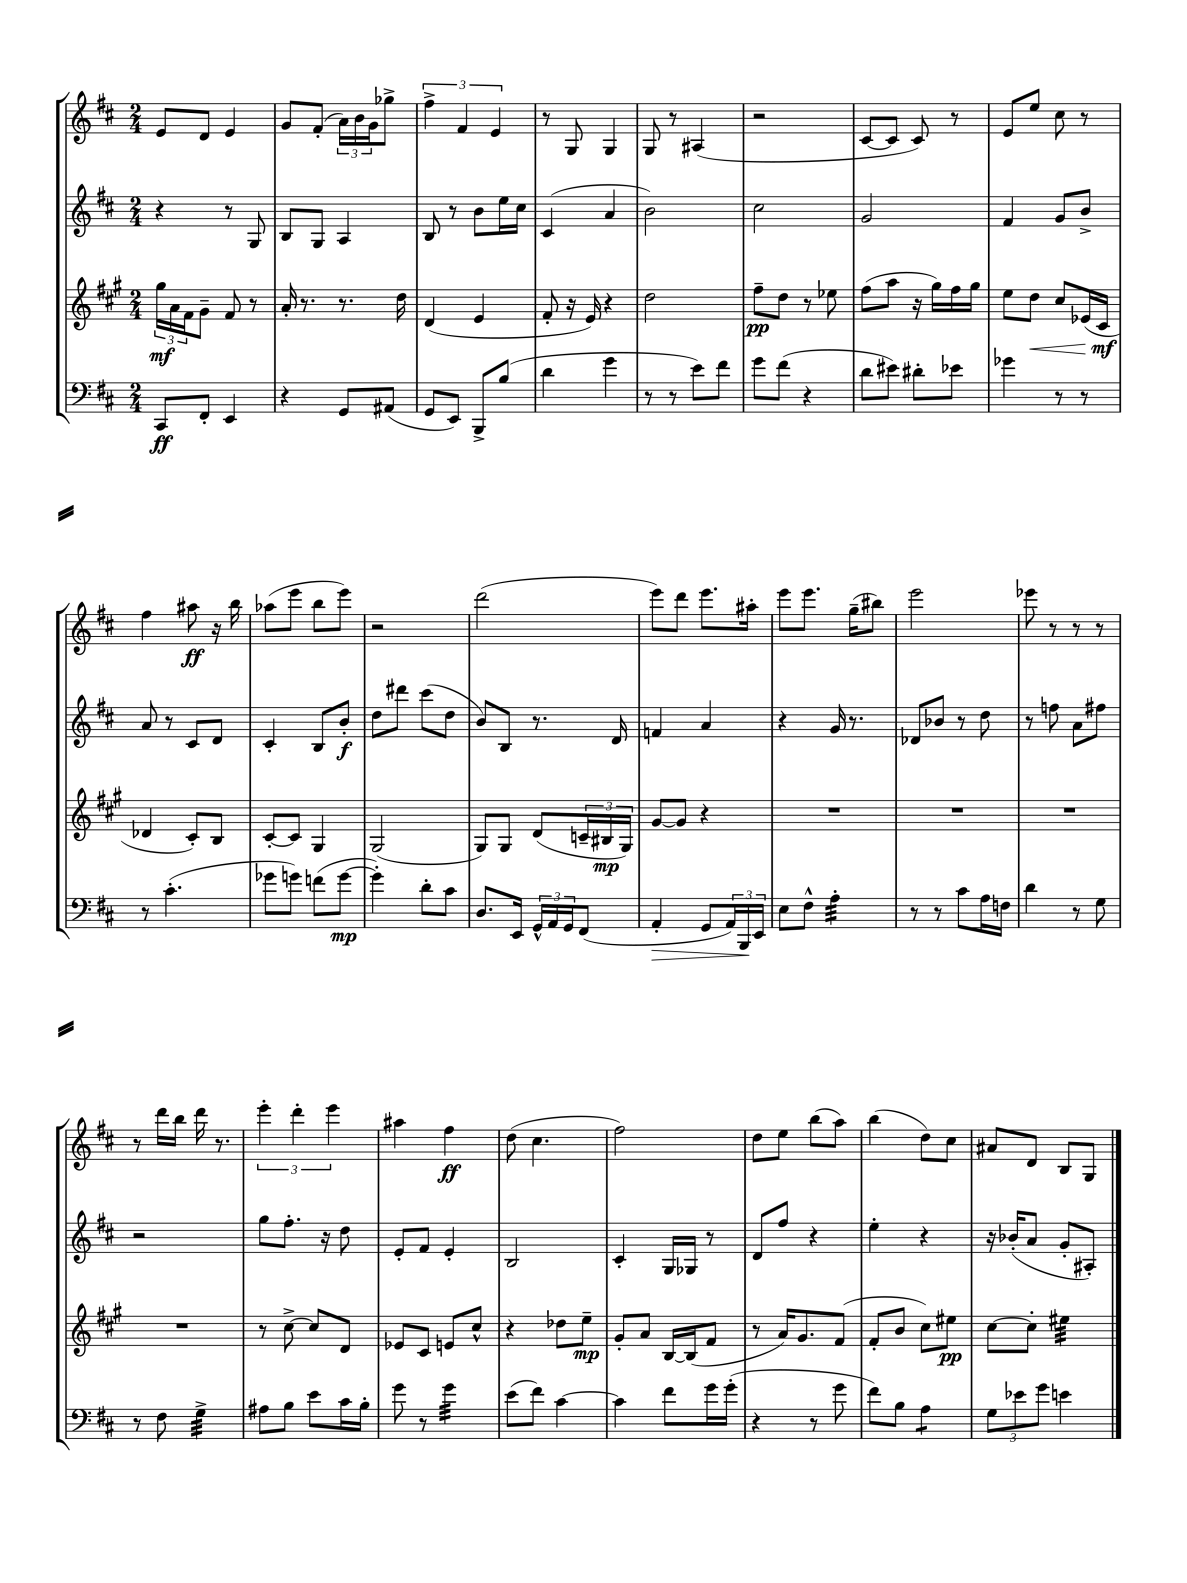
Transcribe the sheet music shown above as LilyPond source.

<<
\new StaffGroup <<
\new Staff = "s0" {
    \clef treble \key d \major \numericTimeSignature \time 2/4
    e'8 d'8 e'4 |
    g'8 fis'8-.( \tuplet 3/2 { a'16) b'16 g'16 } ges''8-> |
    \tuplet 3/2 { fis''4-> fis'4 e'4 } |
    r8 g8 g4 |
    g8 r8 ais4( |
    r2 |
    cis'8~ cis'8 cis'8) r8 |
    e'8 e''8 cis''8 r8 |
    fis''4 ais''8\ff r16 b''16 |
    aes''8( e'''8 b''8 e'''8) |
    r2 |
    d'''2( |
    e'''8) d'''8 e'''8. ais''16-. |
    e'''8 e'''8. g''16--( bis''8) |
    e'''2 |
    ees'''8 r8 r8 r8 |
    r8 d'''16 b''16 d'''16 r8. |
    \tuplet 3/2 { e'''4-. d'''4-. e'''4 } |
    ais''4 fis''4\ff |
    d''8( cis''4. |
    fis''2) |
    d''8 e''8 b''8( a''8) |
    b''4( d''8) cis''8 |
    ais'8 d'8 b8 g8 \bar "|." |
}
\new Staff = "s1" {
    \clef treble \key d \major \numericTimeSignature \time 2/4
    r4 r8 g8 |
    b8 g8 a4 |
    b8 r8 b'8 e''16 cis''16 |
    cis'4( a'4 |
    b'2) |
    cis''2 |
    g'2 |
    fis'4 g'8 b'8-> |
    a'8 r8 cis'8 d'8 |
    cis'4-. b8 b'8-.\f |
    d''8 dis'''8 cis'''8( d''8 |
    b'8) b8 r8. d'16 |
    f'4 a'4 |
    r4 g'16 r8. |
    des'8 bes'8 r8 d''8 |
    r8 f''8 a'8 fis''8 |
    r2 |
    g''8 fis''8.-. r16 d''8 |
    e'8-. fis'8 e'4-. |
    b2 |
    cis'4-. g16 ges16 r8 |
    d'8 fis''8 r4 |
    e''4-. r4 |
    r16 bes'16-.( a'8 g'8-. ais8-.) \bar "|." |
}
\new Staff = "s2" {
    \clef treble \key a \major \numericTimeSignature \time 2/4
    \tuplet 3/2 { gis''16\mf a'16 fis'16 } gis'8-- fis'8 r8 |
    a'16-. r8. r8. d''16 |
    d'4( e'4 |
    fis'8-. r16 e'16) r4 |
    d''2 |
    fis''8--\pp d''8 r8 ees''8 |
    fis''8( a''8 r16 gis''16) fis''16 gis''16 |
    e''8 d''8\< cis''8 ees'16( cis'16\mf\! |
    des'4 cis'8-.) b8 |
    cis'8~-. cis'8 gis4 |
    gis2( |
    gis8) gis8 d'8( \tuplet 3/2 { c'16-- bis16\mp gis16) } |
    gis'8~ gis'8 r4 |
    R2 |
    R2 |
    R2 |
    R2 |
    r8 cis''8~-> cis''8 d'8 |
    ees'8 cis'8 e'8 cis''8-^ |
    r4 des''8 e''8--\mp |
    gis'8-. a'8 b16~ b16( fis'8 |
    r8 a'16) gis'8. fis'8( |
    fis'8-. b'8 cis''8) eis''8\pp |
    cis''8~ cis''8-. eis''4:32 \bar "|." |
}
\new Staff = "s3" {
    \clef bass \key d \major \numericTimeSignature \time 2/4
    cis,8\ff fis,8-. e,4 |
    r4 g,8 ais,8( |
    g,8 e,8) b,,8-> b8( |
    d'4 g'4 |
    r8 r8 e'8) fis'8 |
    g'8 fis'8( r4 |
    d'8 eis'8) dis'8-. ees'8 |
    ges'4 r8 r8 |
    r8 cis'4.-.( |
    ges'8 g'8) f'8( g'8~\mp |
    g'4-.) d'8-. cis'8 |
    d8. e,16 \tuplet 3/2 { g,16-^ a,16 g,16 } fis,8( |
    a,4-.\> g,8 \tuplet 3/2 { a,16) b,,16\! e,16 } |
    e8 fis8-^ a4:32-. |
    r8 r8 cis'8 a16 f16 |
    d'4 r8 g8 |
    r8 fis8 g4:32-> |
    ais8 b8 e'8 cis'16 b16-. |
    g'8 r8 g'4:32 |
    e'8( fis'8) cis'4~ |
    cis'4 fis'8 g'16 g'16-.( |
    r4 r8 g'8 |
    fis'8) b8 a4:8 |
    \tuplet 3/2 { g8 ees'8 g'8 } e'4 \bar "|." |
}
>>
>>
\layout { \context { \Score \remove "Bar_number_engraver" } }
